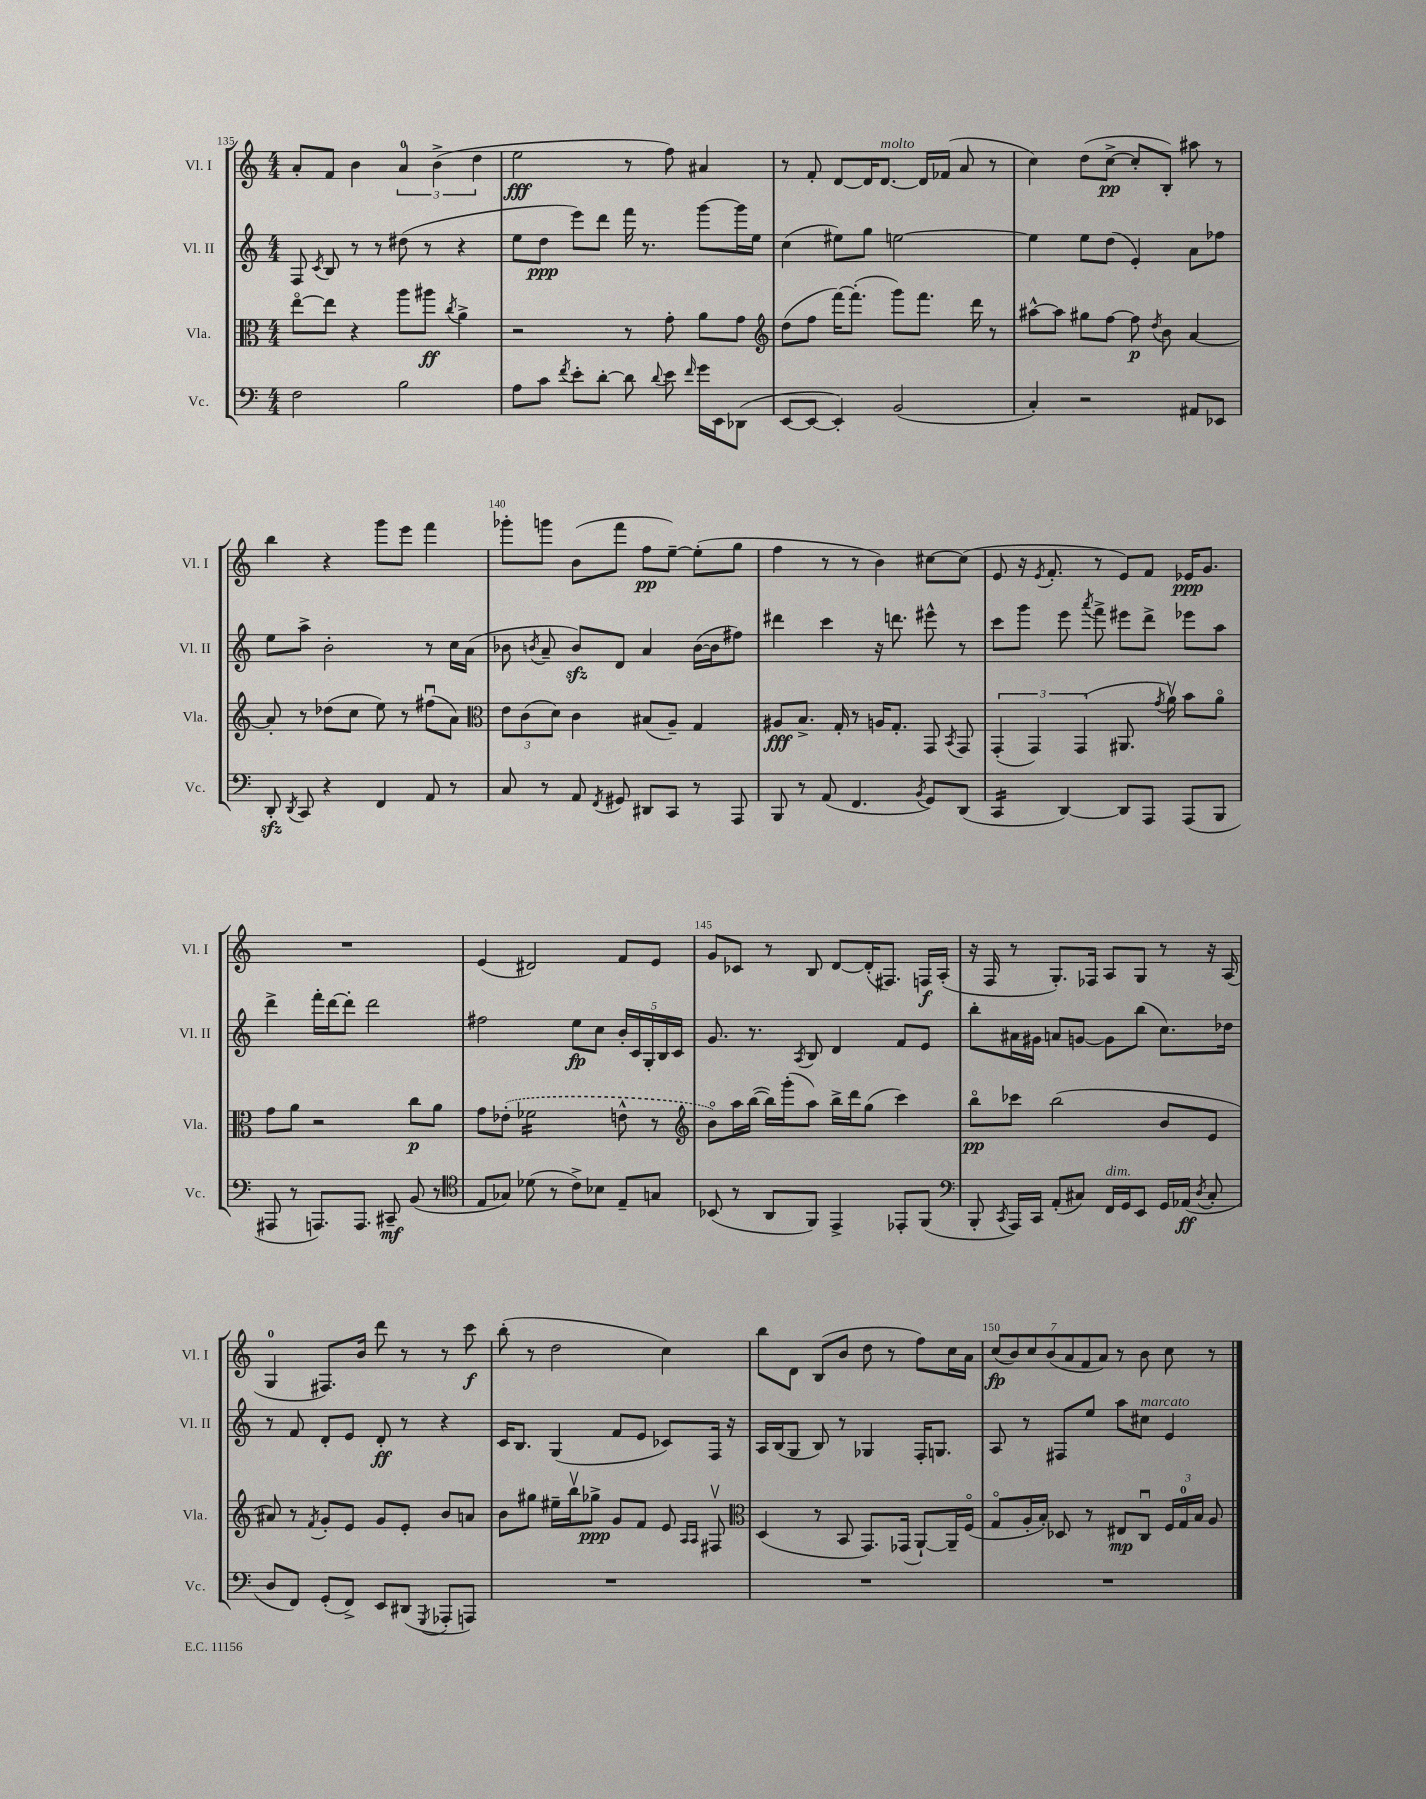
<<
\new StaffGroup <<
\new Staff = "s0" \with { instrumentName = "Vl. I" shortInstrumentName = "Vl. I" } {
    \clef treble \key c \major \numericTimeSignature \time 4/4
    \autoBeamOff a'8[-. f'8] b'4 \tuplet 3/2 { a'4-0 b'4->( d''4 } |
    e''2\fff r8 f''8) ais'4 |
    r8 f'8-. d'8[~ d'16 d'8.]~^\markup { \italic "molto" } d'16[ fes'16]( a'8 r8 |
    c''4) d''8[( c''8]~->\pp c''8[-. b8]-.) ais''8 r8 |
    b''4 r4 g'''8[ e'''8] f'''4 |
    ges'''8[-. g'''8] b'8[( f'''8] f''8[\pp e''8]~--) e''8[-.( g''8] |
    f''4 r8 r8 b'4) cis''8[~ cis''8]( |
    e'8 r16 \acciaccatura { e'8 } f'8.-. r8 e'8[) f'8] ees'16[\ppp g'8.] |
    R1 |
    e'4( dis'2) f'8[ e'8] |
    g'8[ ces'8] r8 b8 d'8[~ d'16-.( fis8.]) f16[\f a16]-.( |
    r16 f16 r8 g8.[-.) fes16] a8[ g8] r8 r16 a16( |
    g4-0 fis8.[) b'16] d'''8 r8 r8 c'''8\f |
    b''8-.( r8 d''2 c''4) |
    b''8[ d'8] b8[( b'8] d''8 r8 f''8[) c''16 a'16] |
    \tuplet 7/4 { c''8[\fp( b'8) c''8 b'8( a'8 f'8 a'8]) } r8 b'8 c''8 r8 \bar "|." |
}
\new Staff = "s1" \with { instrumentName = "Vl. II" shortInstrumentName = "Vl. II" } {
    \clef treble \key c \major \numericTimeSignature \time 4/4
    \autoBeamOff f8 \acciaccatura { c'8 } b8 r8 r8 dis''8( r8 r4 |
    e''8[ d''8]\ppp e'''8[) d'''8] f'''16 r8. g'''8[~ g'''16 e''16] |
    c''4( eis''8[) g''8] e''2~ |
    e''4 e''8[ d''8]( e'4-.) a'8[ fes''8] |
    e''8[ a''8]-> b'2-. r8 c''16[ a'16]( |
    bes'8 \acciaccatura { b'8 } a'8-- b'8[\sfz) d'8] a'4 b'16[~( b'16 fis''8]) |
    dis'''4 c'''4 r16 d'''8. eis'''8-^ r8 |
    c'''8[ g'''8] e'''8 \acciaccatura { a'''8 } f'''8-> eis'''8[ d'''8]-> ees'''8[ a''8] |
    d'''4-> f'''16[-. d'''16~ d'''8]-. d'''2 |
    fis''2 e''8[\fp c''8] \tuplet 5/4 { b'16[-. c'16 g16-. b16 c'16] } |
    g'8. r8. \acciaccatura { a8 } b8 d'4 f'8[ e'8] |
    b''8[-. ais'16 gis'16] a'8[ g'8]~ g'8[ b''8]( c''8.[) des''16] |
    r8 f'8 d'8[-. e'8] d'8-.\ff r8 r4 |
    c'16[ b8.] g4( f'8[ e'8] ces'8[) f16] r16 |
    a16[ b16( g8] b8) r8 ges4 f16[-. g8.] |
    a8 r8 fis8[ e''8] a''8[ cis''8]^\markup { \italic "marcato" } e'4 \bar "|." |
}
\new Staff = "s2" \with { instrumentName = "Vla." shortInstrumentName = "Vla." } {
    \clef alto \key c \major \numericTimeSignature \time 4/4
    \autoBeamOff e''8[~\flageolet e''8] r4 a''8[ ais''8]\ff \acciaccatura { c''8 } a'4-> |
    r2 r8 g'8-. a'8[ g'8] |
    \clef treble d''8[( f''8] f'''16[~) f'''8.]-.( g'''8[) f'''8.] d'''16 r8 |
    ais''8[~-^ ais''8] gis''8[ f''8]~ f''8\p \acciaccatura { d''8 } b'8 a'4~ |
    a'8-. r8 des''8[( c''8] e''8) r8 fis''8[\downbow( a'8]) |
    \clef alto \tuplet 3/2 { e'8[ c'8( d'8]) } c'4 bis8[( a8]--) g4 |
    ais8[\fff b8.]-> g16-. r8 a16[ g8.]-. g,8 \acciaccatura { b,8 } g,8 |
    \tuplet 3/2 { g,4-.( g,4) g,4( } ais,8. \acciaccatura { g'8 } a'16\upbow) b'8[ a'8]\flageolet |
    g'8[ a'8] r2 c''8[\p a'8] |
    g'8[ \once \slurDashed ees'8]-.( fes'2:16 e'8-^ r8 |
    \clef treble b'8[\flageolet) a''16 b''16]~( b''16[) g'''16-.( a''8]) b''16[-> d'''16 g''8]( c'''4) |
    b''8[\flageolet\pp ces'''8] b''2( b'8[ e'8] |
    ais'8) r8 \acciaccatura { f'8 } g'8[-. e'8] g'8[ e'8]-. b'8[ a'8] |
    b'8[ gis''8] eis''16[-- b''16\upbow ges''8]->\ppp g'8[ f'8] e'8 \grace { a16[ a16] } fis8\upbow |
    \clef alto d4( r8 b,8 g,8.[) ges,16]( a,8[~-!) a,16-- f16]\flageolet( |
    g8[\flageolet a16-. b16]-.) des8 r8 eis8[\mp c8]\downbow \tuplet 3/2 { f16[ g16-0 b16] } a8 \bar "|." |
}
\new Staff = "s3" \with { instrumentName = "Vc." shortInstrumentName = "Vc." } {
    \clef bass \key c \major \numericTimeSignature \time 4/4
    \autoBeamOff f2 b2 |
    a8[ c'8] \acciaccatura { f'8 } e'8[-. d'8]~-. d'8 \appoggiatura { d'8 } e'8 \grace { f'16 } g'16[ e,16 des,8]( |
    e,8[~ e,8]~ e,4-.) b,2( |
    c4-.) r2 ais,8[ ees,8] |
    d,8-.\sfz \acciaccatura { d,8 } c,8 r4 f,4 a,8 r8 |
    c8 r8 a,8 \acciaccatura { f,8 } gis,8 dis,8[ c,8] r8 a,,8 |
    b,,8 r8 a,8( f,4. \acciaccatura { b,8 } g,8[) d,8]( |
    c,4:16 d,4~) d,8[ a,,8] a,,8[( b,,8] |
    ais,,8 r8 a,,8.[) a,,8.] cis,8--\mf b,8( r8 |
    \clef tenor e8[ ges8]) des'8( r8 c'8[->) bes8] e8[-- g8] |
    bes,8( r8 a,8[ f,8]) e,4-> ees,8[-. f,8]( |
    \clef bass b,,8-. \acciaccatura { c,8 } a,,16[) c,16] a,8[-.( cis8]) f,16[^\markup { \italic "dim." } g,16 e,8] g,16[ aes,16]\ff( \acciaccatura { d8 } cis8-. |
    d8[ f,8]) g,8[-.( f,8]->) e,8[ dis,8]( \acciaccatura { g,,8 } aes,,8[-. a,,8]) |
    R1 |
    R1 |
    R1 \bar "|." |
}
>>
>>
\layout { \context { \Score currentBarNumber = #135 \override BarNumber.break-visibility = ##(#f #t #t) barNumberVisibility = #(every-nth-bar-number-visible 5) } }
